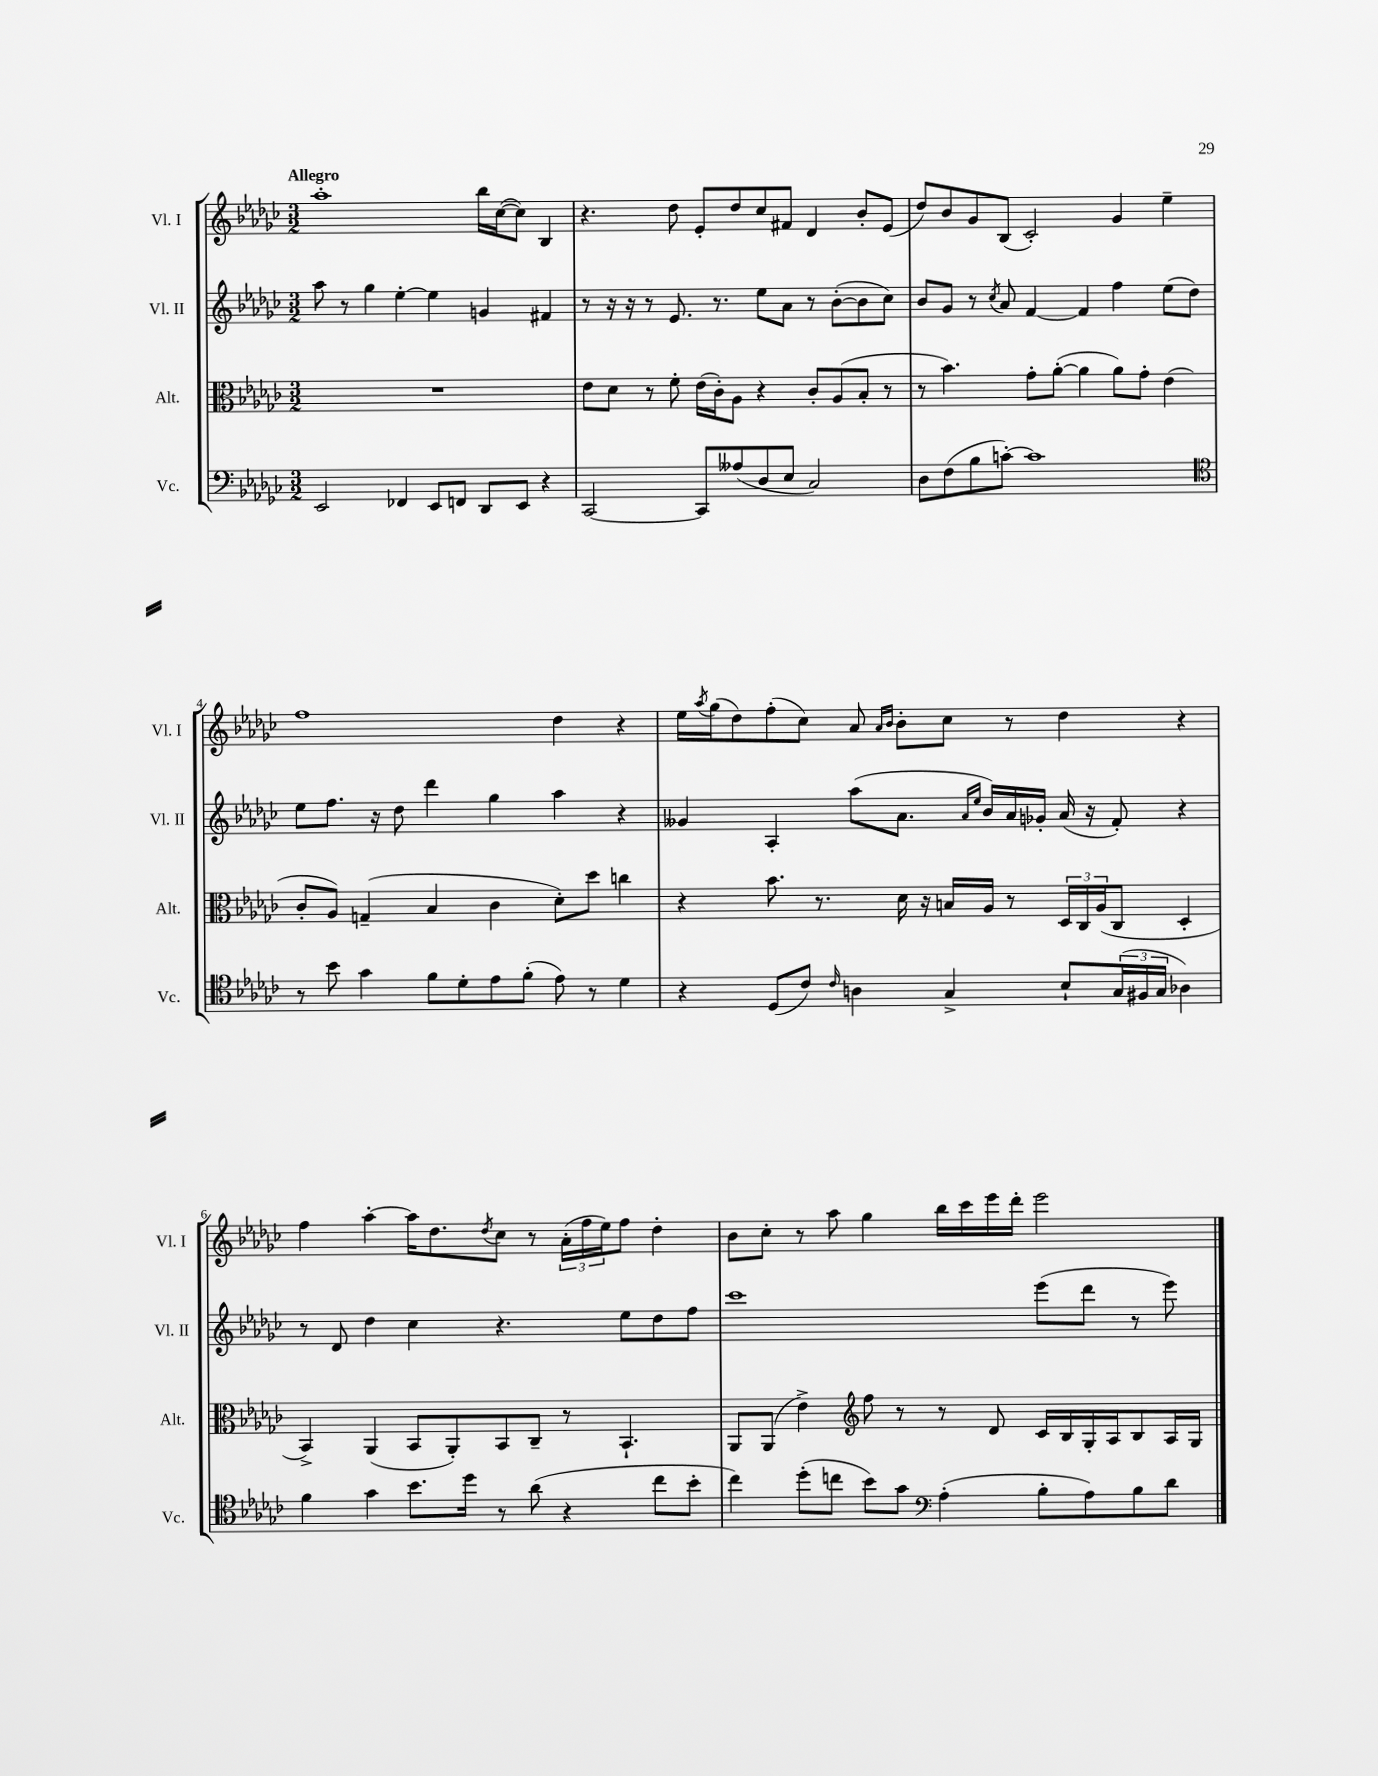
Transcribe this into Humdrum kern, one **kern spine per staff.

**kern	**kern	**kern	**kern
*staff4	*staff3	*staff2	*staff1
*clefF4	*clefC3	*clefG2	*clefG2
*k[b-e-a-d-g-c-]	*k[b-e-a-d-g-c-]	*k[b-e-a-d-g-c-]	*k[b-e-a-d-g-c-]
*M3/2	*M3/2	*M3/2	*M3/2
2EE-	1.r	8aa-	1aa-'
.	.	8r	.
.	.	4gg-	.
4FF-	.	[4ee-'	.
8EE-	.	4ee-]	.
8FF	.	.	.
8DD-	.	4g	16bb-
.	.	.	([16cc-
8EE-	.	.	8cc-])
4r	.	4f#	4B-
=	=	=	=
[2CC-	8e-	8r	4.r
.	8d-	16r	.
.	.	16r	.
.	8r	8r	.
.	8f'	8.e-	8dd-
8CC-]	(16e-	.	8e-'
.	16c-')	8.r	.
(8A--	8A-	.	8dd-
8D-	4r	8ee-	8cc-
8E-	.	8a-	8f#
2C-)	8c-'	8r	4d-
.	(8A-	([8b-'	.
.	8B-'	8b-]	8b-'
.	8r	8cc-)	(8e-
=	=	=	=
8D-	8r	8b-	8dd-)
(8F	4.b-)	8g-	8b-
8B-	.	8r	8g-
.	.	8qcc-	.
[8c')	.	8a-	(8B-
1c]	8g-'	[4f	2c-')
.	([8a-'	.	.
.	4a-]	4f]	.
.	8a-)	4ff	4g-
.	8g-'	.	.
.	(4e-	(8ee-	4ee-~
.	.	8dd-)	.
=	=	=	=
*clefC4	*	*	*
8r	8c-'	8ee-	1ff
8b-	8A-)	8.ff	.
4g-	(4G~	.	.
.	.	16r	.
.	.	8dd-	.
8f	4B-	4ddd-	.
8d-'	.	.	.
8e-	4c-	4gg-	.
(8f'	.	.	.
8e-)	8d-')	4aa-	4dd-
8r	8dd-	.	.
4d-	4cc	4r	4r
=	=	=	=
4r	4r	4g--	16ee-
.	.	.	8qaa-
.	.	.	(16gg-
.	.	.	8dd-)
(8D-	8.b-	4A-'	(8ff'
8c-)	.	.	8cc-)
.	8.r	.	.
16qqc-	.	.	.
4A	.	(8aa-	8a-
.	.	.	16qqa-
.	.	.	16qqb-
.	16d-	8.a-	8b-'
.	16r	.	.
4G-^	16B	.	8cc-
.	.	16qqa-	.
.	.	16qqee-	.
.	16A-	16b-)	.
.	8r	16a-	8r
.	.	16g-'	.
8B-`	24D-	(16a-	4dd-
.	24C-	.	.
.	.	16r	.
.	(24A-	.	.
(24G-	8C-	8f')	.
24F#	.	.	.
24G-	.	.	.
4A-)	4D-'	4r	4r
=	=	=	=
4f	4BB-^)	8r	4ff
.	.	8d-	.
4g-	(4AA-	4dd-	[4aa-'
8.b-	8BB-	4cc-	16aa-]
.	.	.	8.dd-
.	8AA-')	.	.
16dd-	.	.	.
.	.	.	8qdd-
8r	8BB-	4.r	8cc-
(8a-	8C-~	.	8r
4r	8r	.	(24a-'
.	.	.	24ff
.	.	.	24ee-)
.	4.BB-`	8ee-	8ff
8cc-	.	8dd-	4dd-'
8b-'	.	8ff	.
=	=	=	=
4cc-)	8AA-	1ccc-	8b-
.	(8AA-	.	8cc-'
(8dd-'	4e-^)	.	8r
8cc	.	.	8aa-
*	*clefG2	*	*
8b-)	8ff	.	4gg-
8g-	8r	.	.
*clefF4	*	*	*
(4A-'	8r	.	16bb-
.	.	.	16ccc-
.	8d-	.	16eee-
.	.	.	16ddd-'
8B-'	16c-	(8eee-	2eee-
.	16B-	.	.
8A-)	16G-'	8ddd-	.
.	16A-	.	.
8B-	8B-	8r	.
8d-	16A-	8eee-)	.
.	16G-	.	.
==	==	==	==
*-	*-	*-	*-
